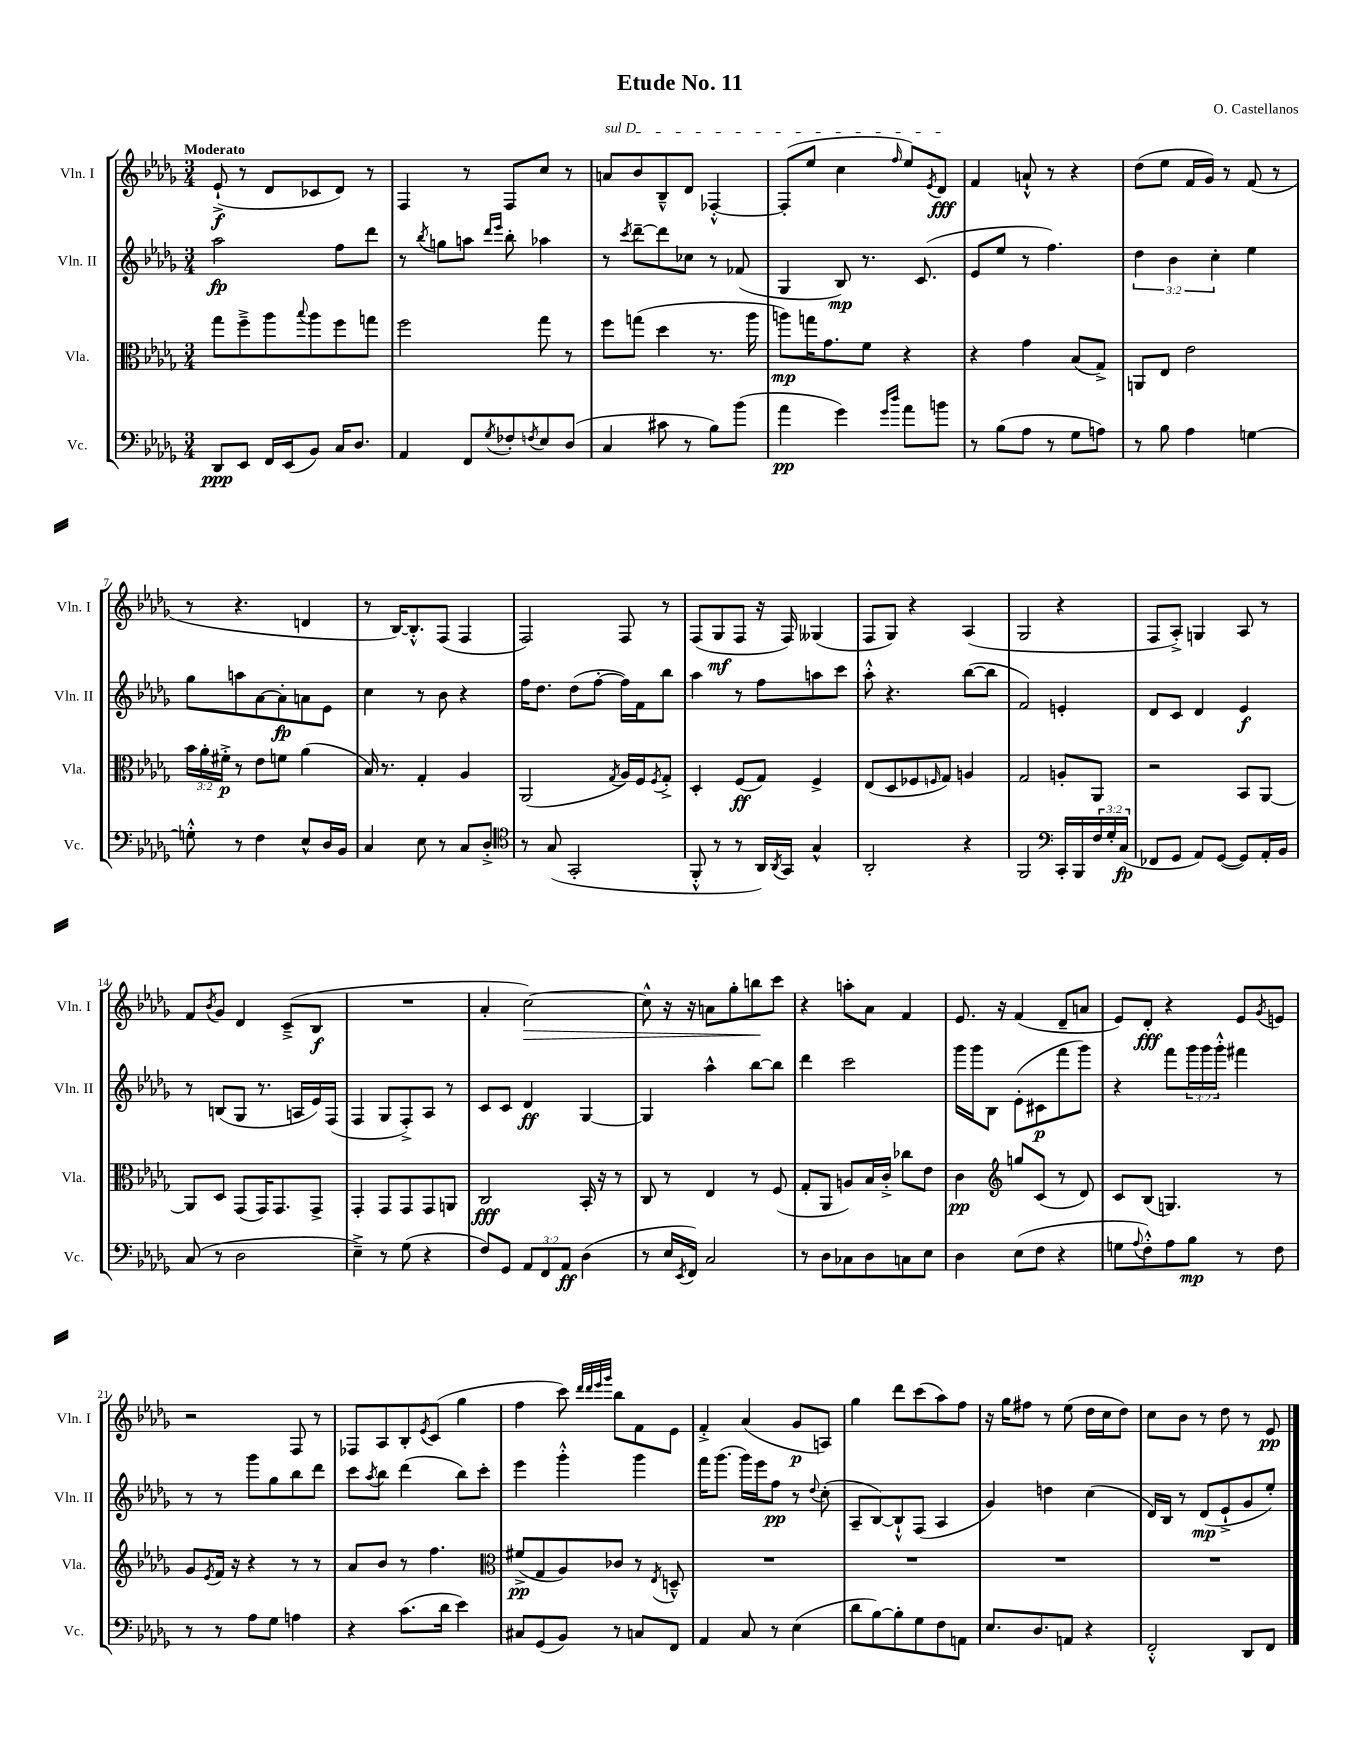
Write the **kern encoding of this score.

**kern	**kern	**kern	**kern
*staff4	*staff3	*staff2	*staff1
*clefF4	*clefC3	*clefG2	*clefG2
*k[b-e-a-d-g-]	*k[b-e-a-d-g-]	*k[b-e-a-d-g-]	*k[b-e-a-d-g-]
*M3/4	*M3/4	*M3/4	*M3/4
8DD-/L	8gg-\L	2aa-\	(8e-`^/
8EE-/J	8ff~^\	.	8r
16FF/LL	8aa-\	.	8d-/L
(16EE-/J	.	.	.
.	8qqbb-/	.	.
8BB-/J)	8aa-\	.	8c-/
16C/LK	8ff\	8ff\L	8d-/J)
8.D-/J	.	.	.
.	8gg\J	8ddd-\J	8r
=	=	=	=
4AA-/	2ff\	8r	4F/
.	.	8qbb-/	.
.	.	8gg\L	.
8FF/L	.	8aa\J	8r
.	.	16qqddd-/LL	.
8qG-/	.	16qqeee-/JJ	.
8F-'/	.	8bb-'\	8F/L
8qF/	.	.	.
8E-/	8gg-\	4aa-\	8cc/J
(8D-/J	8r	.	8r
=	=	=	=
4C/	8ff\L	8r	8a/L
.	.	8qccc/	.
.	(8gg\J	[8ddd-~\L	8b-/
8c#\	4dd-\	8ddd-\]	8B-~^^/
8r	.	8cc-\J	8d-/J
8B-\L)	8.r	8r	[4F-'^^/
(8b-\J	.	(8f-/	.
.	16aa-\	.	.
=	=	=	=
4a-\	8aa\L)	4G-/	(8F-'/]L
.	16gg\K	.	8ee-/J
.	8.g-\	.	.
4g-\)	.	8B-/)	4cc\
.	8f\J	8.r	.
16qqg-/LL	.	.	.
16qqdd-/JJ	.	.	16qqff/
8a-\L	4r	.	8ee-/L)
.	.	(8.c/	.
.	.	.	8qe-/
8b\J	.	.	8d-/J
=	=	=	=
8r	4r	8e-/L	4f/
(8B-\L	.	8ee-/J	.
8A-\J	4g-\	8r	8a`^^/
8r	.	4.ff\)	8r
8G-\L	(8B-/L	.	4r
8A\J)	8G-^/J)	.	.
=	=	=	=
8r	8AA/L	6dd-\	(8dd-\L
8B-\	8E-/J	.	8ee-\J
.	.	6b-\	.
4A-\	2e-\	.	16f/LL
.	.	.	16g-/JJ)
.	.	6cc'\	.
.	.	.	8r
[4G\	.	4ee-\	(8f/
.	.	.	8r
=	=	=	=
8G'^^\]	24b-\LL	8gg-\L	8r
.	24a-'\	.	.
.	24f#'^\JJ	.	.
8r	8r	8aa\	4.r
4F\	8e-\L	[8a-\	.
.	8f\J	8a-'\]	.
8E-^^/L	(4a-\	8a\	4d/
16D-/L	.	8e-\J	.
16BB-/JJ	.	.	.
=	=	=	=
4C/	16B-/)	4cc\	8r
.	8.r	.	.
.	.	.	[16B-/LK)
.	.	.	8.B-'^^/]
8E-\	4G-'/	8r	.
8r	.	8b-\	(8F/J
8C/L	4A-/	4r	4F/
8D-'^/J	.	.	.
=	=	=	=
*clefC4	*	*	*
8r	(2AA-/	16ff\LK	2F/)
.	.	8.dd-\J	.
(8G-/	.	.	.
2GG-'/	.	(8dd-\L	.
.	.	[8ff'\J	.
.	8qG-/	.	.
.	16A-/LL)	16ff\]LL)	8F/
.	16F/J	16f\J	.
.	8qF/	.	.
.	8G-'^/J	8bb-\J	8r
=	=	=	=
8FF'^^/	4D-'/	4aa-\	(8F/L
8r	.	.	8G-/
8r	(8F/L	8r	8F/J
16AA-/LL)	8G-/J)	8ff\L	16r
8qAA-/	.	.	.
16GG-/JJ	.	.	16F/)
4G-^^/	4F^/	8aa\	(4G--/
.	.	8ccc\J	.
=	=	=	=
2AA-'/	(8E-/L	8aa-'^^\	8F/L
.	8D-/	4.r	8G-/J)
.	8F-/	.	4r
.	16qqF/	.	.
.	8G-/J)	.	.
4r	4A/	([8bb-\L	(4A-/
.	.	8bb-\]J	.
=	=	=	=
2FF/	2G-/	2f/)	2G-/
*clefF4	*	*	*
16CC'/LL	8A'/L	4e'/	4r
16BBB-/	.	.	.
24F/	8AA-/J	.	.
24G-'/	.	.	.
(24C/JJ	.	.	.
=	=	=	=
8FF-/L	2r	8d-/L	8F/L
8GG-/J	.	8c/J	8A-'^/J)
8AA-/L)	.	4d-/	4G/
([8GG-/J	.	.	.
8GG-/]L)	8BB-/L	4e-/	8A-/
16AA-'/L	[8AA-/J	.	8r
16BB-/JJ	.	.	.
=	=	=	=
(8C/	8AA-/]L	8r	8f/L
.	.	.	8qb-/
8r	8D-/J	(8B/L	8g-/J
2D-\	(8GG-/L	8G-/J	4d-/
.	16GG-/K)	8.r	.
.	8.GG-/	.	.
.	.	.	(8c~^/L
.	.	16A/LL	.
.	8GG-^/J	16e-/)	8B-/J
.	.	(16F/JJ	.
=	=	=	=
4E-~^\)	4GG-'/	4F/	2.r
8r	8GG-/L	8G-/L	.
(8G-\	8GG-/	8F'^/)	.
4r	8GG-/	8A-/J	.
.	8AA/J	8r	.
=	=	=	=
8F/L)	2C/	8c/L	4a-'/
8GG-/J	.	8c/J	.
12AA-/L	.	4d-/	[2cc\)
12FF/	.	.	.
12AA-/J	.	.	.
(4D-\	16BB-'/	[4G-/	.
.	16r	.	.
.	8r	.	.
=	=	=	=
8r	8C/	4G-/]	8cc^^\]
16E-/LL	8r	.	16r
8qEE-/	.	.	.
16FF/JJ)	.	.	16r
2C/	4E-/	4aa-^^\	8a\L
.	.	.	8gg-'\
.	8r	[8bb-\L	8bb\
.	(8F/	8bb-\]J	8ccc\J
=	=	=	=
8r	8G-'/L	4ddd-\	4r
8D-\L	8AA-/J	.	.
8C-\	8A/L)	2ccc\	8aa'\L
8D-\	16B-/L	.	8a-\J
.	16c'^/JJ	.	.
8C\	8cc-\L	.	4f/
8E-\J	8e-\J	.	.
=	=	=	=
4D-\	4c\	16ggg-\LL	8.e-/
.	.	16ggg-\J	.
.	.	8B-\J	.
.	.	.	16r
*	*clefG2	*	*
(8E-\L	8gg/L	(8e-'\L	(4f/
8F\J	(8c/J	8c#\	.
4r	8r	8fff\	8d-~/L
.	8d-/)	8ggg-\J)	8a/J
=	=	=	=
8G\L	8c/L	4r	8e-/L)
8qqA-/	.	.	.
8F'^^\)	(8B-/J	.	8d-'/J
8A-\	4.G/)	8fff\L	4r
8B-\J	.	24ggg-\L	.
.	.	24ggg-\	.
.	.	24ggg-'^^\JJ	.
8r	.	4fff#\	8e-/L
.	.	.	8qg-/
8F\	8r	.	8e/J
=	=	=	=
8r	8g-/L	8r	2r
.	8qe-/	.	.
8r	16f/Jk	8r	.
.	16r	.	.
8A-\L	4r	8ggg-\L	.
8G-\J	.	8gg-\	.
4A\	8r	8bb-\	8F/
.	8r	8ddd-\J	8r
=	=	=	=
4r	8a-/L	8ccc\L	8F-/L
.	.	8qaa-/	.
.	8b-/J	8bb-\J	8A-/
(8.c\L	8r	(4ddd-\	8B-'/
.	.	.	8qe-/
.	4.ff\	.	(8c/J
16d-\Jk	.	.	.
4e-\)	.	8bb-\L)	4gg-\
.	.	8ccc'\J	.
=	=	=	=
*	*clefC3	*	*
8C#/L	(8f#^/L	4eee-\	4ff\
(8GG-/	8G-/	.	.
8BB-/J)	8A-/)	4ggg-'^^\	8ccc\)
.	.	.	32qqddd-/LLL
.	.	.	32qqddd-/
.	.	.	32qqeee-/
.	.	.	32qqggg-/JJJ
8r	8c-/J	.	8bb-\L
8C/L	8r	4ggg-\	8f\
.	8qE-/	.	.
8FF/J	8D~^^/	.	8e-\J
=	=	=	=
4AA-/	2.r	16fff\LK	4f'^/
.	.	(8.ggg-\J	.
8C/	.	16ggg-\LL)	(4a-/
.	.	16eee-\J	.
8r	.	8ff\J	.
(4E-\	.	8r	8g-/L
.	.	8qqdd-/	.
.	.	(8cc'\	8A/J)
=	=	=	=
8d-\L	2.r	8A-~/L	4gg-\
[8B-\)	.	[8B-/)	.
8B-'\]	.	8B-`^^/]	8ddd-\L
8G-\	.	(8F/J	(8ccc\
8F\	.	4A-/	8aa-\)
8AA\J	.	.	8ff\J
=	=	=	=
8.E-/L	2.r	4g-/)	16r
.	.	.	16gg-\LK
.	.	.	8ff#\J
8.D-/	.	.	.
.	.	4dd\	8r
8AA/J	.	.	(8ee-\
4r	.	(4cc\	16dd-\LL
.	.	.	16cc\J
.	.	.	8dd-\J)
=	=	=	=
2FF'^^/	2.r	16d-/LL)	8cc\L
.	.	16B-/JJ	.
.	.	8r	8b-\J
.	.	(8d-/L	8r
.	.	8e-`^/	8dd-\
8DD-/L	.	8g-/	8r
8FF/J	.	8ee-'/J)	8e-/
==	==	==	==
*-	*-	*-	*-
